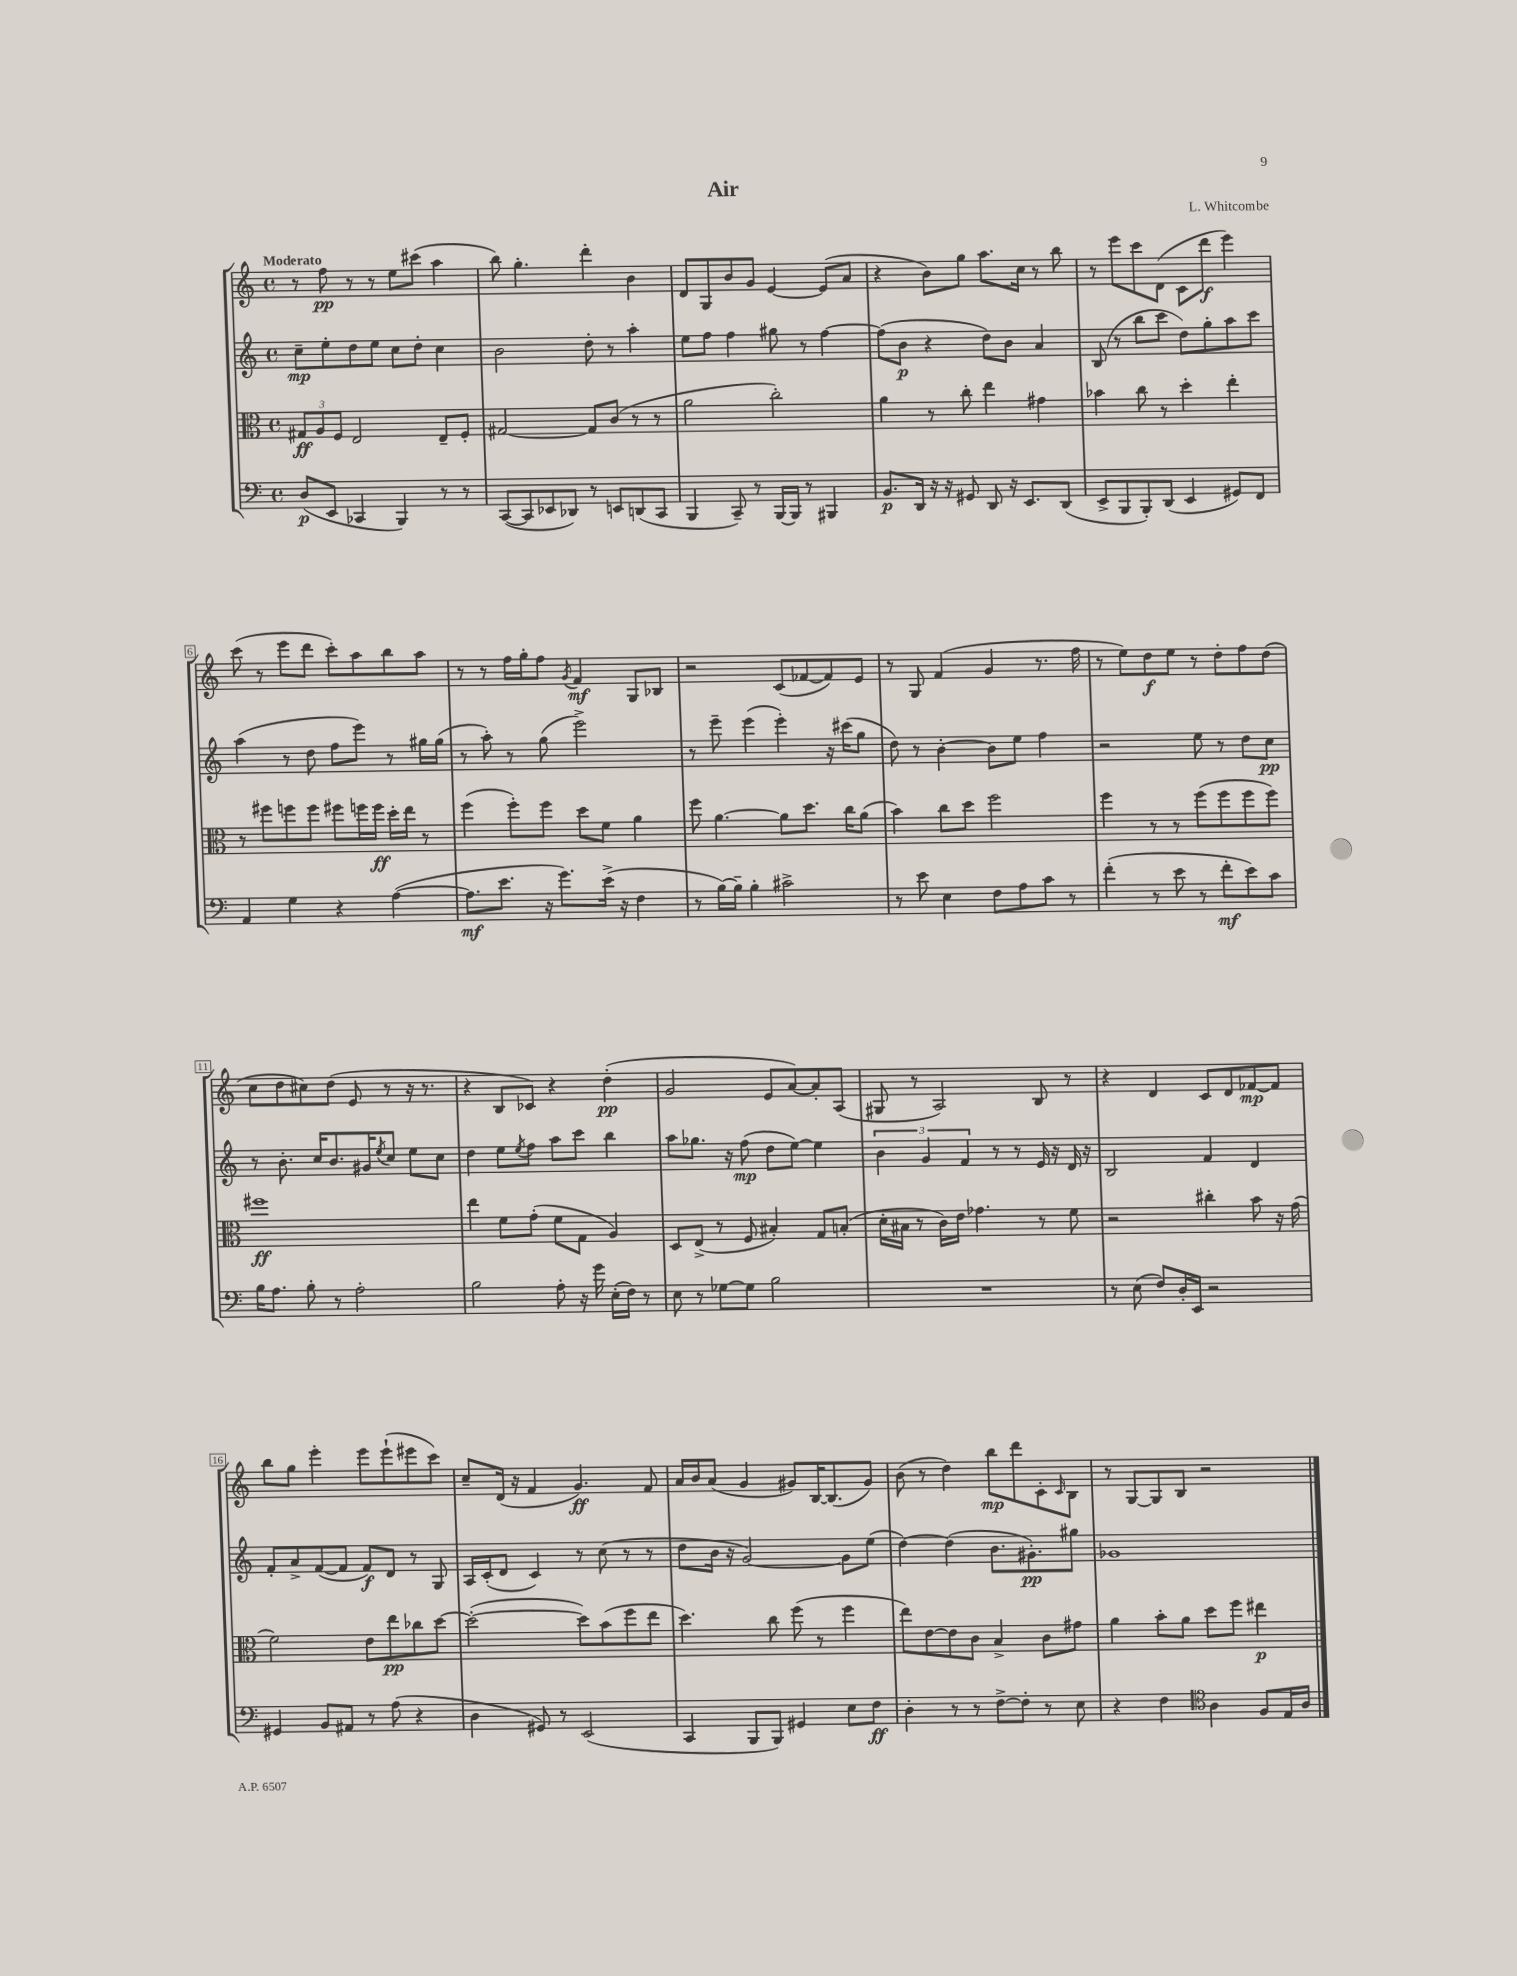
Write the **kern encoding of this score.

**kern	**dynam	**kern	**dynam	**kern	**dynam	**kern	**dynam
*part4	*part4	*part3	*part3	*part2	*part2	*part1	*part1
*staff4	*staff4	*staff3	*staff3	*staff2	*staff2	*staff1	*staff1
*clefF4	*	*clefC3	*	*clefG2	*	*clefG2	*
*k[]	*	*k[]	*	*k[]	*	*k[]	*
*M4/4	*	*M4/4	*	*M4/4	*	*M4/4	*
*met(c)	*	*met(c)	*	*met(c)	*	*met(c)	*
=1	=1	=1	=1	=1	=1	=1	=1
!	!	!	!	!	!	!LO:TX:a:B:t=Moderato	!
(8D/L	p	12G#X/L	ff	8cc~\L	mp	8r	.
.	.	12A/	.	.	.	.	.
8EE/J	.	.	.	8ee'\	.	8ff\	pp
.	.	12F/J	.	.	.	.	.
4CC-X/	.	2E/	.	8dd\	.	8r	.
.	.	.	.	8ee\J	.	8r	.
4BBB/)	.	.	.	8cc\L	.	8ee\L	.
.	.	.	.	8dd'\J	.	(8ccc#X\J	.
8r	.	8E~/L	.	4cc\	.	4aa\	.
8r	.	8F'/J	.	.	.	.	.
=2	=2	=2	=2	=2	=2	=2	=2
([8CC/L	.	[2G#X/	.	2b\	.	8bb\)	.
8CC/]	.	.	.	.	.	4.gg'\	.
8EE-X/	.	.	.	.	.	.	.
8DD-X/J)	.	.	.	.	.	.	.
8r	.	8G#/L]	.	8dd'\	.	4ddd'\	.
8EEn/L	.	(8c/J	.	8r	.	.	.
(8DDn/	.	8r	.	4aa'\	.	4b\	.
8CC/J	.	8r	.	.	.	.	.
=3	=3	=3	=3	=3	=3	=3	=3
4BBB/	.	2a\	.	8ee\L	.	8d/L	.
.	.	.	.	8ff\J	.	8G/	.
8CC~/)	.	.	.	4ff\	.	8b/	.
8r	.	.	.	.	.	8g/J	.
[16BBB/LL	.	2cc'\)	.	8gg#X\	.	[4e/	.
16BBB/JJ]	.	.	.	.	.	.	.
8r	.	.	.	8r	.	.	.
4BBB#X/	.	.	.	[4ff\	.	(8e/L]	.
.	.	.	.	.	.	8a/J	.
=4	=4	=4	=4	=4	=4	=4	=4
8.BB/L	p	4a\	.	(8ff\L]	.	4r	.
.	.	.	.	8b\J	p	.	.
16DD/Jk	.	.	.	.	.	.	.
16r	.	8r	.	4r	.	8b\L)	.
16r	.	.	.	.	.	.	.
8GG#X/	.	8cc'\	.	.	.	8gg\J	.
8DD/	.	4ee\	.	8dd\L)	.	8.aa\L	.
16r	.	.	.	8b\J	.	.	.
8.EE/L	.	.	.	.	.	16cc\Jk	.
.	.	4g#X\	.	4a/	.	8r	.
(8DD/J	.	.	.	.	.	8bb\	.
=5	=5	=5	=5	=5	=5	=5	=5
8EE^/L	.	4b-X\	.	(8B/	.	8r	.
8BBB/	.	.	.	8r	.	8eee\L	.
8BBB'/)	.	8cc\	.	8bb\L	.	8ccc\	.
(8DD/J	.	8r	.	8ccc\J	.	(8d\J	.
4EE/	.	4dd'\	.	8dd\L)	.	8c\L	.
.	.	.	.	8gg'\	.	8ddd\J	f
8GG#X/L)	.	4ee'\	.	8aa\	.	4eee\)	.
8FF/J	.	.	.	8ccc\J	.	.	.
!!LO:LB:g=z
=6	=6	=6	=6	=6	=6	=6	=6
4AA/	.	8r	.	(4aa\	.	(8ccc\	.
.	.	8ff#X\L	.	.	.	8r	.
4G\	.	8ffn\	.	8r	.	8eee\L	.
.	.	8ff\J	.	8dd\	.	8ddd\J	.
4r	.	8ff#X\L	.	8ff\L	.	8ccc'\L)	.
.	.	16ffn\L	.	8eee\J)	.	8aa\	.
.	.	16ff\JJ	ff	.	.	.	.
([4A\	.	16dd'\LL	.	8r	.	8bb\	.
.	.	16ee\JJ	.	.	.	.	.
.	.	8r	.	16gg#X\LL	.	8aa\J	.
.	.	.	.	(16gg#\JJ	.	.	.
=7	=7	=7	=7	=7	=7	=7	=7
8.A\L]	mf	(4ff\	.	8r	.	8r	.
.	.	.	.	8aa'\)	.	8r	.
8.e\J	.	.	.	.	.	.	.
.	.	8ff'\L)	.	8r	.	16ff\LL	.
.	.	.	.	.	.	16gg'\J	.
16r	.	8ff\J	.	(8gg\	.	8ff\J	.
8.g\L)	.	.	.	.	.	.	.
.	.	.	.	.	.	8qg/	.
.	.	8dd\L	.	2eee^\)	.	4f/	mf
(16e^\Jk	.	8f\J	.	.	.	.	.
16r	.	.	.	.	.	.	.
4F\	.	4a\	.	.	.	8G/L	.
.	.	.	.	.	.	8B-X/J	.
=8	=8	=8	=8	=8	=8	=8	=8
8r	.	8ff\	.	8r	.	2r	.
[16B\LL)	.	[4.a\	.	8eee~\	.	.	.
16B~\JJ]	.	.	.	.	.	.	.
4B'\	.	.	.	(4eee\	.	.	.
2c#X^\	.	8a\L]	.	4eee'\)	.	(8c/L	.
.	.	8.dd\J	.	.	.	[8f-X/	.
.	.	.	.	16r	.	8f-/])	.
.	.	16cc\KL	.	(16ccc#X\KL	.	.	.
.	.	(8a\J	.	8gg\J	.	8e/J	.
=9	=9	=9	=9	=9	=9	=9	=9
8r	.	4b\)	.	8dd\)	.	8r	.
8e\	.	.	.	8r	.	8G/	.
4E\	.	8cc\L	.	[4b'\	.	(4f/	.
.	.	8dd\J	.	.	.	.	.
8F\L	.	2ff\	.	8b\L]	.	4g/	.
8A\	.	.	.	8ee\J	.	.	.
8c\J	.	.	.	4ff\	.	8.r	.
8r	.	.	.	.	.	.	.
.	.	.	.	.	.	16ff\	.
=10	=10	=10	=10	=10	=10	=10	=10
(4f'\	.	4ff\	.	2r	.	8r	.
.	.	.	.	.	.	8ee\L)	.
8r	.	8r	.	.	.	8dd\	f
8e\	.	8r	.	.	.	8ee\J	.
8r	.	(8ff\L	.	8ee\	.	8r	.
8f'\L	mf	8ff\	.	8r	.	8dd'\L	.
8e\)	.	8ff\	.	8dd\L	.	8ff\	.
8c\J	.	8ff\J)	.	8cc\J	pp	(8dd\J	.
!!LO:LB:g=z
=11	=11	=11	=11	=11	=11	=11	=11
16B\KL	.	1ff#X	ff	8r	.	8cc\L	.
8.A\J	.	.	.	.	.	.	.
.	.	.	.	8.b'\	.	8dd\	.
8B'\	.	.	.	.	.	8cc#X\)	.
.	.	.	.	16cc/KL	.	.	.
8r	.	.	.	8.b/	.	(8dd\J	.
2A'\	.	.	.	.	.	8e/	.
.	.	.	.	16g#X/K	.	.	.
.	.	.	.	8qee/	.	.	.
.	.	.	.	8cc/J	.	8r	.
.	.	.	.	8ee\L	.	16r	.
.	.	.	.	.	.	8.r	.
.	.	.	.	8cc\J	.	.	.
=12	=12	=12	=12	=12	=12	=12	=12
2B\	.	4ee\	.	4dd\	.	4r	.
.	.	8f\L	.	8ee\L	.	8B/L	.
.	.	.	.	8qee/	.	.	.
.	.	(8g'\J	.	8ff\J	.	8c-X/J)	.
8A'\	.	8f\L	.	8aa\L	.	4r	.
16r	.	8G\J	.	8ccc\J	.	.	.
16g\	.	.	.	.	.	.	.
(16E'\LL	.	4A/)	.	4bb\	.	(4dd'\	pp
16F\JJ)	.	.	.	.	.	.	.
8r	.	.	.	.	.	.	.
=13	=13	=13	=13	=13	=13	=13	=13
8E\	.	8D/L	.	8aa\L	.	2g/	.
8r	.	(8E^/J	.	8.gg-X\J	.	.	.
[8G-X\L	.	8r	.	.	.	.	.
.	.	.	.	16r	.	.	.
8G-\J]	.	8F/	.	(8ff\	mp	.	.
2B\	.	4B#X'/)	.	8dd\L	.	8e/L	.
.	.	.	.	[8ee\J)	.	[8a/)	.
.	.	8G/L	.	4ee\]	.	8a'/]	.
.	.	(8Bn'/J	.	.	.	(8A/J	.
=14	=14	=14	=14	=14	=14	=14	=14
1r	.	16d'\LL	.	6b\	.	8G#X/	.
.	.	16B#X\JJ	.	.	.	.	.
.	.	8r	.	.	.	8r	.
.	.	.	.	6g/	.	.	.
.	.	16c\LL)	.	.	.	2A/)	.
.	.	16e\JJ	.	.	.	.	.
.	.	.	.	6f/	.	.	.
.	.	4.g-X\	.	.	.	.	.
.	.	.	.	8r	.	.	.
.	.	.	.	8r	.	.	.
.	.	8r	.	16e/	.	8B/	.
.	.	.	.	16r	.	.	.
.	.	8f\	.	16d/	.	8r	.
.	.	.	.	16r	.	.	.
=15	=15	=15	=15	=15	=15	=15	=15
8r	.	2r	.	2B/	.	4r	.
(8E\	.	.	.	.	.	.	.
8F/L)	.	.	.	.	.	4d/	.
16D'/L	.	.	.	.	.	.	.
16EE/JJ	.	.	.	.	.	.	.
2r	.	4cc#X'\	.	4f/	.	8c/L	.
.	.	.	.	.	.	8d/	.
.	.	8b\	.	4d/	.	[8f-X/	mp
.	.	16r	.	.	.	8f-/J]	.
.	.	(16g\	.	.	.	.	.
!!LO:LB:g=z
=16	=16	=16	=16	=16	=16	=16	=16
4GG#X/	.	2f\)	.	8f'/L	.	8bb\L	.
.	.	.	.	8a^/	.	8gg\J	.
8BB/L	.	.	.	([8f/	.	4eee'\	.
8AA#X/J	.	.	.	8f/J]	.	.	.
8r	.	8e\L	.	8f/L)	f	8eee\L	.
(8A\	.	8ee\	pp	8d/J	.	(8eee`\	.
4r	.	8cc-X\	.	8r	.	8eee#X\	.
.	.	[8dd\J	.	8G/	.	8ccc\J)	.
=17	=17	=17	=17	=17	=17	=17	=17
4D\	.	(2dd'\_	.	16A/LL	.	8cc~/L	.
.	.	.	.	(16c'/J	.	.	.
.	.	.	.	8d/J	.	(16d/Jk	.
.	.	.	.	.	.	16r	.
8GG#X/)	.	.	.	4c/)	.	4f/	.
8r	.	.	.	.	.	.	.
(2EE/	.	8dd\L])	.	8r	.	4.g/)	ff
.	.	(8b\	.	(8cc\	.	.	.
.	.	8ff\	.	8r	.	.	.
.	.	8ee\J	.	8r	.	8f/	.
=18	=18	=18	=18	=18	=18	=18	=18
4CC/	.	4.dd\)	.	8dd\L	.	16a/LL	.
.	.	.	.	.	.	16b/J	.
.	.	.	.	16b\Jk	.	(8a/J	.
.	.	.	.	16r	.	.	.
8BBB/L	.	.	.	[2g/)	.	4g/	.
8BBB/J)	.	8cc\	.	.	.	.	.
4GG#X/	.	(8ff\	.	.	.	8g#X/L)	.
.	.	8r	.	.	.	[16B/K	.
.	.	.	.	.	.	(8.B/]	.
8E\L	.	4ff\	.	8g\L]	.	.	.
8F\J	ff	.	.	(8ee\J	.	8g#/J)	.
=19	=19	=19	=19	=19	=19	=19	=19
4D'\	.	8ee\L)	.	[4dd\)	.	(8b\	.
.	.	[8e\	.	.	.	8r	.
8r	.	8e\]	.	(4dd\]	.	4dd\)	.
8r	.	8c\J	.	.	.	.	.
[8F^\L	.	4B^/	.	8.b\L	.	8bb\L	mp
8F'\J]	.	.	.	.	.	8ddd\	.
.	.	.	.	8.g#X'\)	pp	.	.
8r	.	8c\L	.	.	.	8c'\	.
.	.	.	.	.	.	16qqc/	.
8E\	.	8g#X\J	.	8gg#X\J	.	8B\J	.
=20	=20	=20	=20	=20	=20	=20	=20
4r	.	4a\	.	1g-X	.	8r	.
.	.	.	.	.	.	[8G/L	.
4F\	.	8b'\L	.	.	.	8G/]	.
.	.	8a\J	.	.	.	8B/J	.
*clefC4	*	*	*	*	*	*	*
4A\	.	8dd\L	.	.	.	2r	.
.	.	8ff\J	.	.	.	.	.
8F/L	.	4ee#X\	p	.	.	.	.
16E/L	.	.	.	.	.	.	.
16A/JJ	.	.	.	.	.	.	.
==	==	==	==	==	==	==	==
*-	*-	*-	*-	*-	*-	*-	*-
